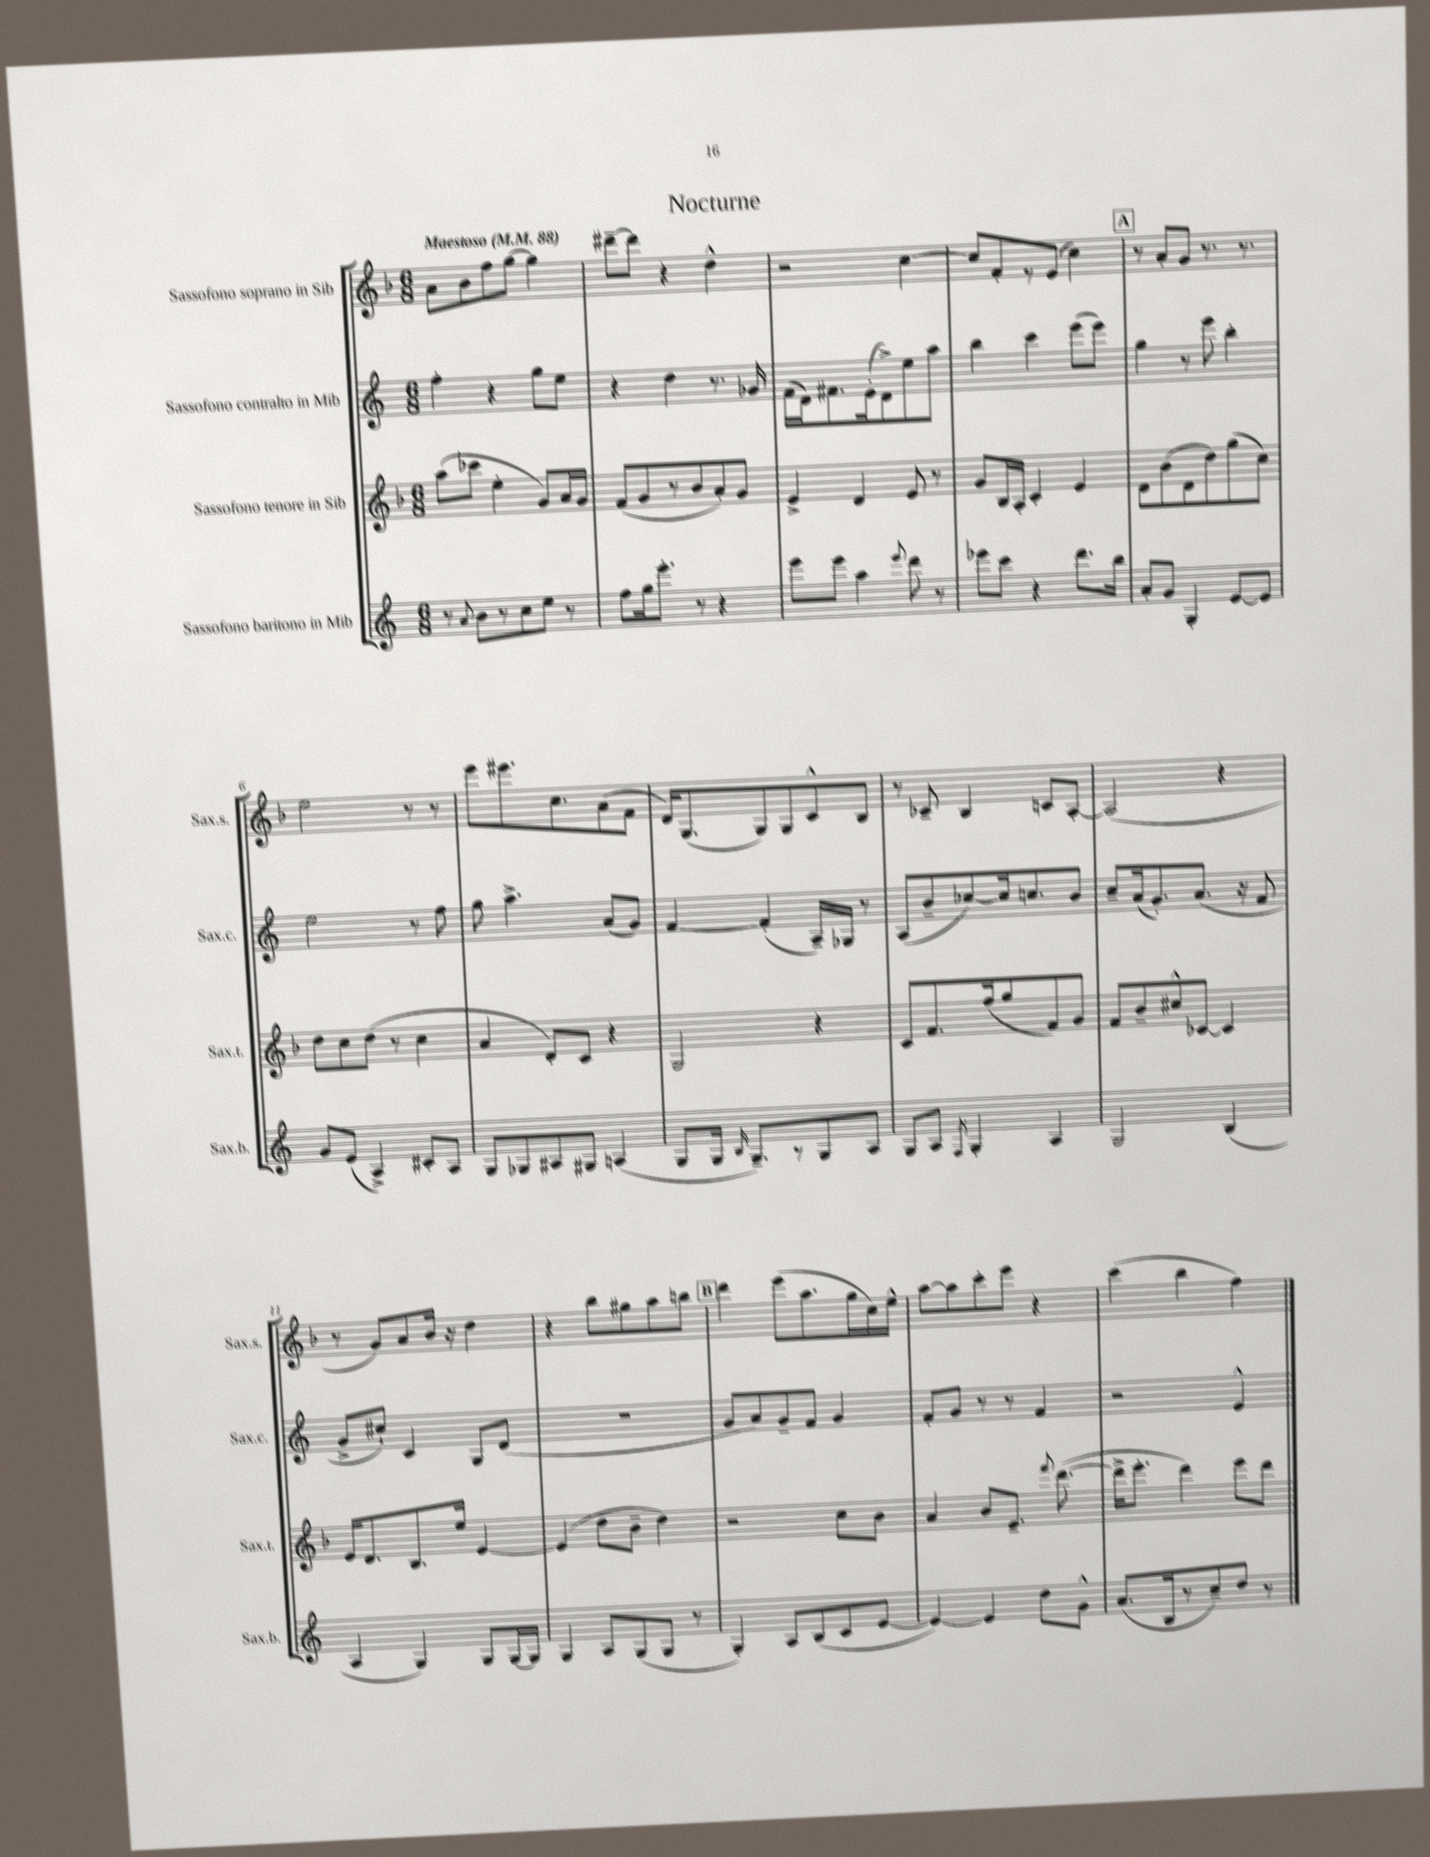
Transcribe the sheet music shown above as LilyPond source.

\header { title = "Nocturne" }
<<
\new StaffGroup <<
\new Staff = "s0" \with { instrumentName = "Sassofono soprano in Sib" shortInstrumentName = "Sax.s." } {
    \clef treble \key f \major \numericTimeSignature \time 6/8 \tempo "Maestoso" 4 = 88
    \autoBeamOff a'8[ bes'8 f''8 g''8]~ g''4 |
    dis'''8[~-- dis'''8] r4 d''4-^ |
    r2 c''4~ |
    c''8[ f'8-. r8 e'8]( c''4) |
    \mark \markup { \box "A" } r8 a'8[-. g'8] r8. r8. |
    e''2 r8 r8 |
    e'''8[ eis'''8. c''8. a'8( f'8] |
    d'16[) g8.( g8) g8 c'8-^ bes8] |
    r8 ces'8-- bes4 c'8[ a8]~-. |
    a2( r4 |
    r8 g'8[) a'8 bes'16] r16 d''4 |
    r4 bes''8[ gis''8 a''8 b''8] |
    \mark \markup { \box "B" } d'''4 e'''8[( a''8. g''16 c''16) e''16]-^ |
    a''8[~ a''8 c'''8-. e'''8] r4 |
    c'''4( bes''4 f''4) \bar "|." |
}
\new Staff = "s1" \with { instrumentName = "Sassofono contralto in Mib" shortInstrumentName = "Sax.c." } {
    \clef treble \key c \major \numericTimeSignature \time 6/8
    \autoBeamOff f''4-. r4 g''8[ e''8] |
    r4 d''4 r8. ges'16 |
    f'16[( d'16) fis'8. e'16-.( d'8->) e''8 a''8] |
    b''4 c'''4 e'''8[( e'''8]) |
    \mark \markup { \box "A" } g''4 r8 e'''8 b''4-. |
    e''2 r8 f''8 |
    g''8 a''4.-> a'8[( g'8]) |
    f'4~ f'4-.( a16[--) ges16] r8 |
    a8[( b'8-- ces''8~) ces''16 c''8. b'8] |
    c''8[-- a'16( g'8.-.) a'8.]( r16 f'8 |
    g'8[-> cis''8]-!) c'4 g8[ d'8]( |
    R2. |
    \mark \markup { \box "B" } g'8[ a'8) g'8-- f'8] g'4 |
    f'8[-. g'8] r8 r8 f'4 |
    r2 e'4-^ \bar "|." |
}
\new Staff = "s2" \with { instrumentName = "Sassofono tenore in Sib" shortInstrumentName = "Sax.t." } {
    \clef treble \key f \major \numericTimeSignature \time 6/8
    \autoBeamOff a''8[( ces'''8] e''4-. g'8[) a'16 g'16] |
    f'8[( g'8 r8 bes'8 a'8-.) g'8] |
    e'4-> d'4 e'8 r8 |
    g'8[ bes16 a16]-. c'4-. e'4 |
    \mark \markup { \box "A" } d'8[ bes'8( d'8 d''8) g''8( c''8]) |
    d''8[ c''8 d''8]( r8 c''4 |
    a'4 d'8[-.) c'8] r4 |
    g2 r4 |
    c'8[ f'8. f''16( g''8 f'8) g'8] |
    f'8[ bes'8-- cis''8-^ ces'8]~ ces'4 |
    e'16[ d'8. bes8. e''16] e'4~ |
    e'4( d''8[ bes'8]-- d''4) |
    \mark \markup { \box "B" } r2 c''8[ bes'8] |
    a'4 bes'8[ e'8.]-- \appoggiatura { f'''8 } d'''8.~( |
    d'''16[-> e'''8.]-. d'''4) e'''8[ d'''8] \bar "|." |
}
\new Staff = "s3" \with { instrumentName = "Sassofono baritono in Mib" shortInstrumentName = "Sax.b." } {
    \clef treble \key c \major \numericTimeSignature \time 6/8
    \autoBeamOff r8 \appoggiatura { a'8 } b'8[ r8 c''8 e''8] r8 |
    f''8[ g''16 e'''8.]-. r8 r4 |
    e'''8[ e'''8] a''4 \appoggiatura { e'''8 } d'''8 r8 |
    ees'''8[ c'''8] r4 d'''8.[ b''16] |
    \mark \markup { \box "A" } a'8[-. g'8] g4-. e'8[~ e'8] |
    g'8[ e'8]( a4->) cis'8[-. a8] |
    g8[ ges8 ais8 gis8] a4( |
    g8[ g16] \grace { b16 } g8.[--) r8 g8 a8] |
    g8[ a8] \acciaccatura { f8 } g4-. a4 |
    g2 b4( |
    a4 g4) g8[ g16~ g16] |
    g4 a8[ g8( g8] r8 |
    \mark \markup { \box "B" } g4-.) a8[ b8( c'8 e'8]~ |
    e'4~) e'4 d''8[ g'8]-^ |
    a'8.[( b16 r8 c''8--) d''8] r8 \bar "|." |
}
>>
>>
